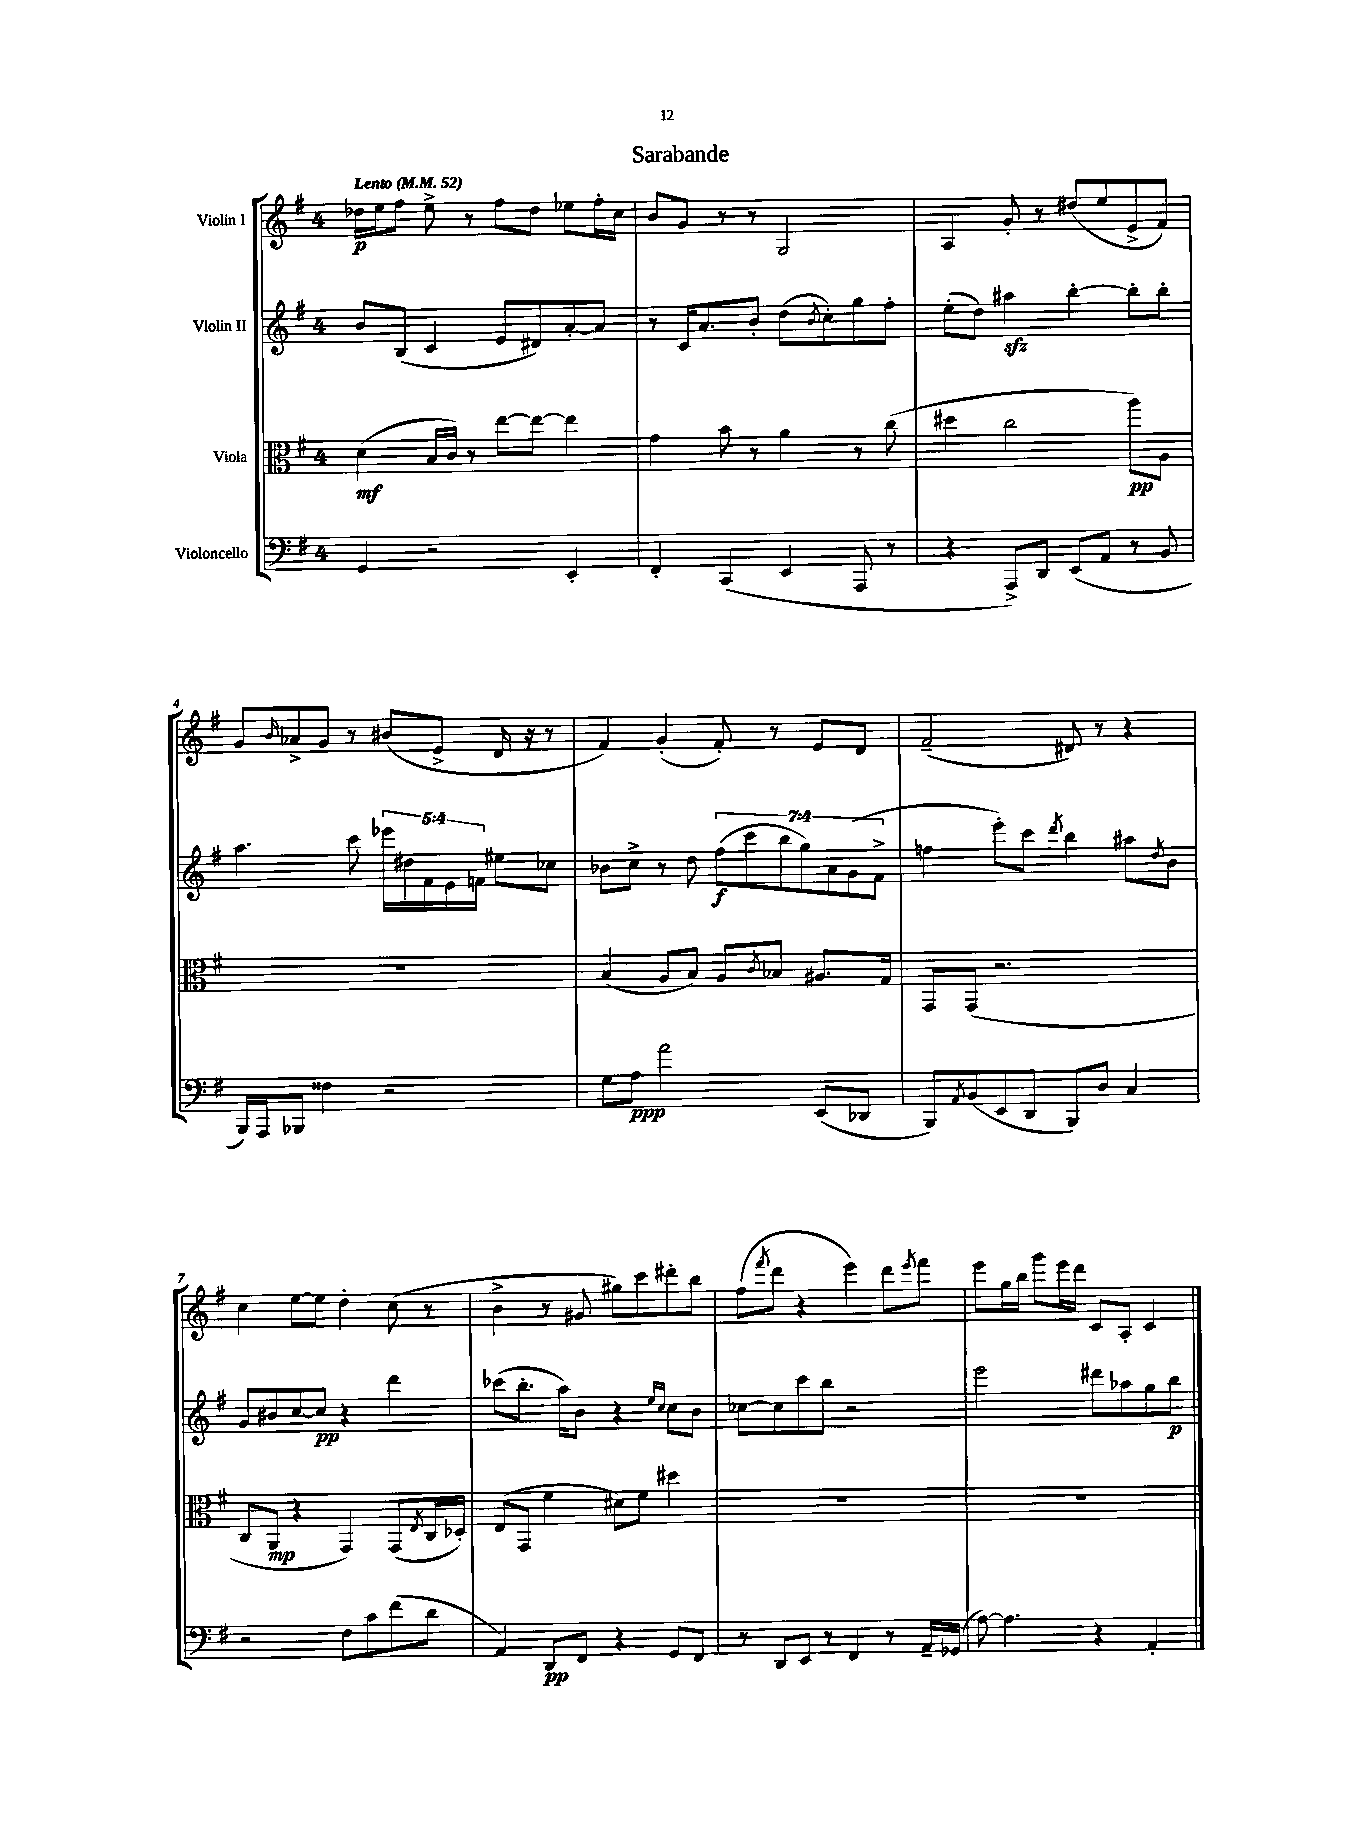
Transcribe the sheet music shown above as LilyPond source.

\header { title = "Sarabande" }
<<
\new StaffGroup <<
\new Staff = "s0" \with { instrumentName = "Violin I" } {
    \clef treble \key g \major \once \override Staff.TimeSignature.style = #'single-digit \time 4/4 \tempo "Lento" 4 = 52
    des''16\p e''16 fis''8 e''8-> r8 fis''8 des''8 ees''8 fis''16-. c''16 |
    b'8 g'8 r8 r8 g2 |
    a4 g'8-. r8 dis''8( e''8 e'8-> fis'8) |
    g'8 \grace { b'16 } aes'8-> g'8 r8 bis'8( e'8-> d'16 r16 r8 |
    fis'4) g'4-.( fis'8-.) r8 e'8 d'8 |
    fis'2--( dis'8) r8 r4 |
    c''4 e''8~ e''8 d''4-. c''8( r8 |
    b'4-> r8 gis'8 gis''8) c'''8 dis'''8-. b''8 |
    fis''8( \acciaccatura { fis'''8 } d'''8 r4 e'''4) d'''8 \acciaccatura { e'''8 } fis'''8 |
    e'''8 g''16 b''16 g'''8 e'''16 d'''16 c'8 a8-. c'4 \bar "|." |
}
\new Staff = "s1" \with { instrumentName = "Violin II" } {
    \clef treble \key g \major \once \override Staff.TimeSignature.style = #'single-digit \time 4/4 \override Staff.TupletNumber.text = #tuplet-number::calc-fraction-text
    b'8 b8( c'4 e'8 dis'8) a'8~-. a'8 |
    r8 c'16 a'8. b'8-. d''8( \acciaccatura { b'8 } c''8-.) g''8 fis''8-. |
    e''8-.( d''8) ais''4\sfz b''4~-. b''8-. b''8-. |
    a''4. c'''8 \tuplet 5/4 { ees'''16 dis''16 fis'16 e'16 f'16 } eis''8 ces''8 |
    bes'8 c''8-> r8 d''8 \tuplet 7/4 { fis''8\f( c'''8 b''8 g''8) a'8 g'8( fis'8-> } |
    f''4 e'''8-.) c'''8 \acciaccatura { d'''8 } b''4 ais''8 \acciaccatura { d''8 } b'8 |
    g'8 bis'8 c''8~ c''8\pp r4 d'''4 |
    ces'''8( b''8.-. a''16) b'8 r4 \grace { e''16 c''16 } c''8 b'8 |
    ces''8~ ces''8 c'''8 b''8 r2 |
    e'''2 dis'''8 aes''8 g''8 b''8\p \bar "|." |
}
\new Staff = "s2" \with { instrumentName = "Viola" } {
    \clef alto \key g \major \once \override Staff.TimeSignature.style = #'single-digit \time 4/4
    d'4\mf( b16 c'16) r8 e''8~ e''8~ e''4 |
    g'4 b'8 r8 a'4 r8 c''8( |
    dis''4 c''2 a''8\pp) a8 |
    R1 |
    b4( a8 b8) a8 \acciaccatura { c'8 } bes8 ais8. g16 |
    g,8 g,8( r2. |
    c8 a,8\mp r4 g,4) g,8( \acciaccatura { e8 } c16 des16-.) |
    e8( g,8 fis'4 dis'8) fis'8 dis''4 |
    R1 |
    R1 \bar "|." |
}
\new Staff = "s3" \with { instrumentName = "Violoncello" } {
    \clef bass \key g \major \once \override Staff.TimeSignature.style = #'single-digit \time 4/4
    g,4 r2 e,4-. |
    fis,4-. c,4( e,4 a,,8 r8 |
    r4 a,,8->) d,8 e,8( a,8 r8 b,8 |
    b,,16) a,,16 bes,,8 fisis4 r2 |
    g8 a8\ppp a'2 e,8( des,8 |
    b,,8) \acciaccatura { a,8 } b,8( e,8 d,8 b,,8) d8 c4 |
    r2 fis8 c'8 fis'8( d'8 |
    a,4) d,8\pp fis,8 r4 g,8 fis,8 |
    r8 d,8 e,8 r8 fis,4 r8 a,16-- ges,16( |
    a8~) a4. r4 a,4-. \bar "|." |
}
>>
>>
